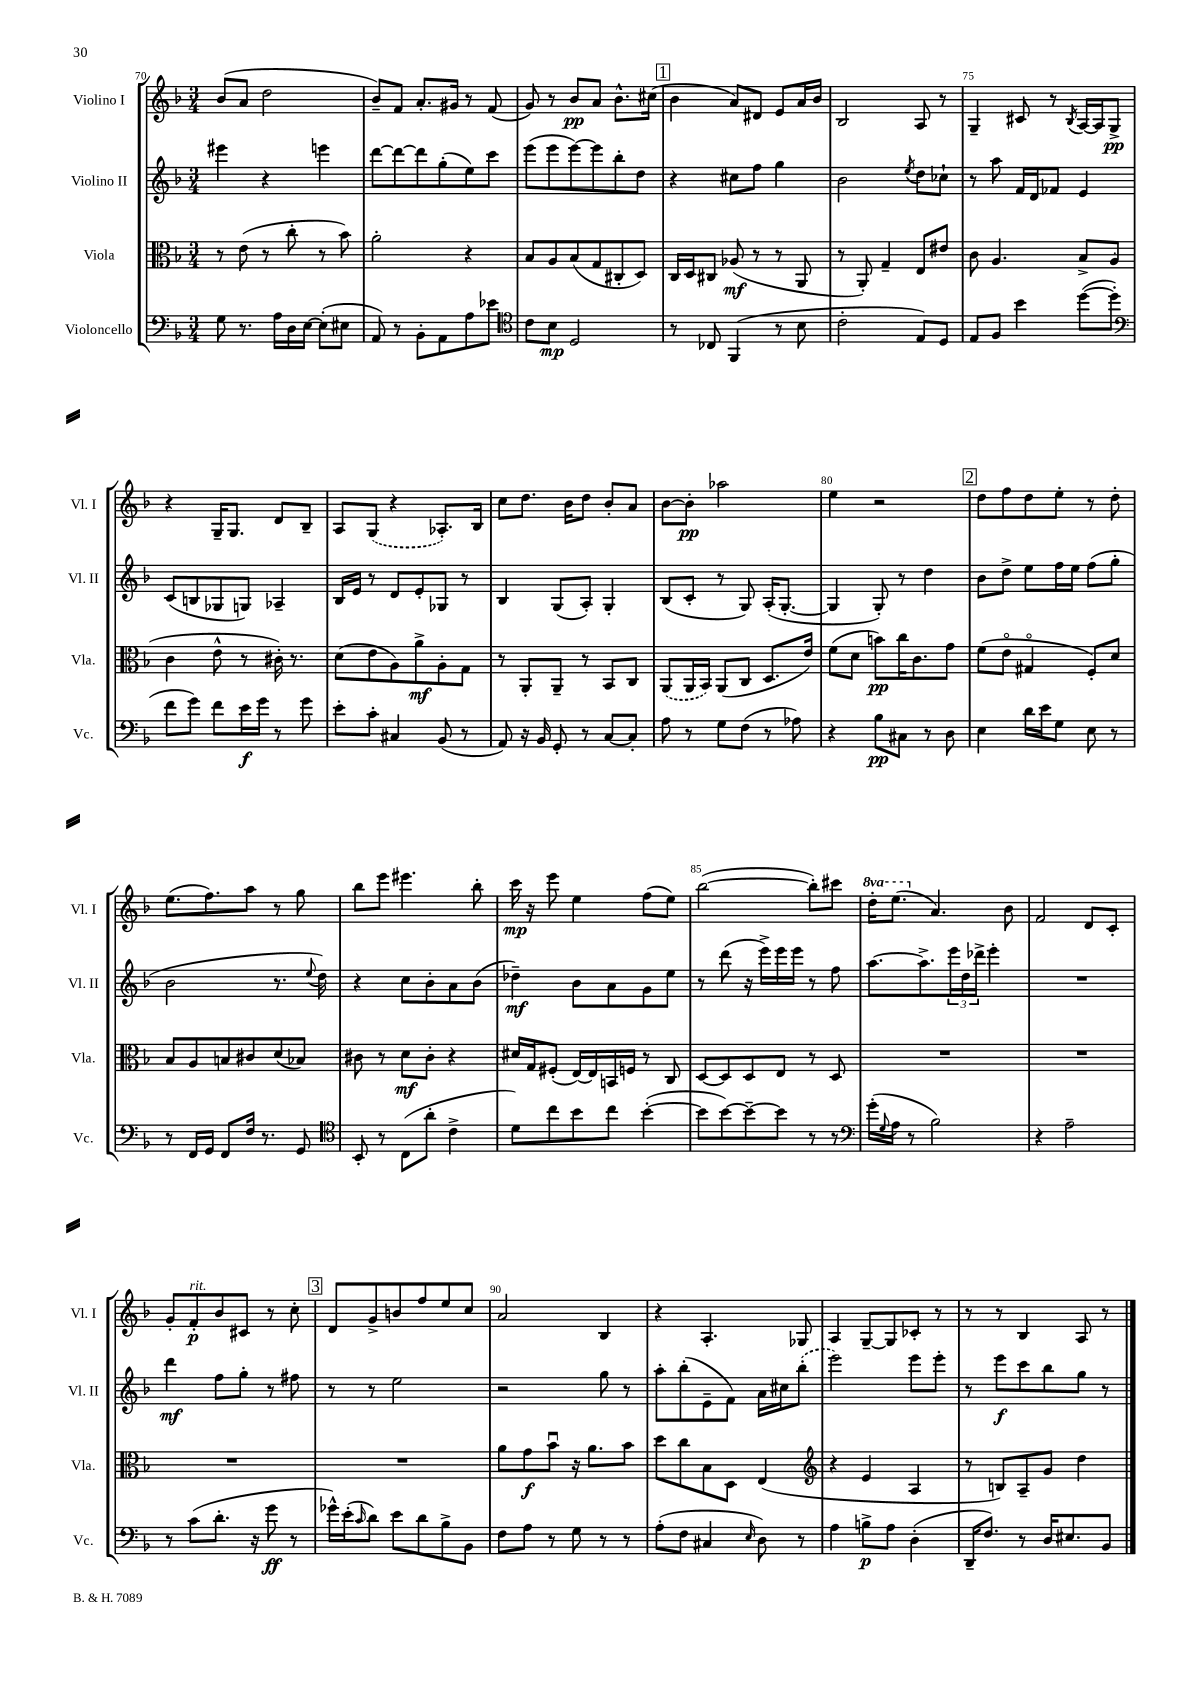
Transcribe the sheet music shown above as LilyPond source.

<<
\new StaffGroup <<
\new Staff = "s0" \with { instrumentName = "Violino I" shortInstrumentName = "Vl. I" } {
    \clef treble \key f \major \numericTimeSignature \time 3/4 \set Staff.ottavationMarkups = #ottavation-simple-ordinals
    bes'8( a'8 d''2 |
    bes'8--) f'8 a'8.-. gis'16 r8 f'8( |
    g'8) r8 bes'8\pp a'8 bes'8.-^ cis''16( |
    \mark \markup { \box "1" } bes'4 a'8) dis'8 e'8 a'16 bes'16 |
    bes2 a8 r8 |
    g4-- cis'8 r8 \acciaccatura { bes8 } a16~ a16 g8->\pp |
    r4 g16-- g8. d'8 bes8-- |
    a8 \once \slurDashed g8( r4 aes8.-.) bes16 |
    c''8 d''8. bes'16 d''8 bes'8-. a'8 |
    bes'8~ bes'8-.\pp aes''2 |
    e''4 r2 |
    \mark \markup { \box "2" } d''8 f''8 d''8 e''8-. r8 d''8-. |
    e''8.( f''8.) a''8 r8 g''8 |
    bes''8 e'''8 eis'''4. bes''8-. |
    c'''16\mp r16 e'''8 e''4 f''8( e''8) |
    bes''2~( bes''8-.) cis'''8 |
    \ottava #1 d'''16-. e'''8.( \ottava #0 a'4.) bes'8 |
    f'2 d'8 c'8-. |
    g'8-. f'8-.\p^\markup { \italic "rit." } bes'8 cis'8 r8 c''8-. |
    \mark \markup { \box "3" } d'8 g'8-> b'8 f''8 e''8 c''8 |
    a'2 bes4 |
    r4 a4.-. ges8 |
    a4 g8~-- g8 ces'8-. r8 |
    r8 r8 bes4 a8 r8 \bar "|." |
}
\new Staff = "s1" \with { instrumentName = "Violino II" shortInstrumentName = "Vl. II" } {
    \clef treble \key f \major \numericTimeSignature \time 3/4
    eis'''4 r4 e'''4 |
    d'''8~ d'''8~ d'''8 g''8-.( e''8) c'''8 |
    e'''8( e'''8 e'''8~) e'''8 bes''8-. d''8 |
    \mark \markup { \box "1" } r4 cis''8 f''8 g''4 |
    bes'2 \acciaccatura { e''8 } d''8 ces''8-! |
    r8 a''8 f'16 d'16 fes'8 e'4 |
    c'8( b8 ges8 g8) aes4-- |
    bes16 e'16 r8 d'8 e'8-. ges8 r8 |
    bes4 g8( a8-.) g4-. |
    bes8( c'8-. r8 g8) a16-.( g8.~-. |
    g4 g8-.) r8 d''4 |
    \mark \markup { \box "2" } bes'8 d''8-> e''8 f''16 e''16 f''8( g''8-. |
    bes'2 r8. \appoggiatura { e''8 } d''16) |
    r4 c''8 bes'8-. a'8 bes'8( |
    des''4--\mf) bes'8 a'8 g'8 e''8 |
    r8 d'''8( r16 e'''16->) e'''16 e'''16 r8 f''8 |
    a''8.~ a''8.-> \tuplet 3/2 { e'''16 d''16 des'''16-> } e'''4-. |
    R2. |
    d'''4\mf f''8 g''8-. r8 fis''8 |
    \mark \markup { \box "3" } r8 r8 e''2 |
    r2 g''8 r8 |
    a''8-. bes''8-.( e'8-- f'8) a'16 cis''16 \once \slurDashed bes''8-.( |
    e'''2) e'''8 e'''8-. |
    r8 e'''8\f c'''8 bes''8 g''8 r8 \bar "|." |
}
\new Staff = "s2" \with { instrumentName = "Viola" shortInstrumentName = "Vla." } {
    \clef alto \key f \major \numericTimeSignature \time 3/4
    r8 e'8( r8 c''8-. r8 bes'8) |
    a'2-. r4 |
    bes8 a8 bes8( g8 cis8-. d8) |
    \mark \markup { \box "1" } c16 d16 cis8 aes8\mf( r8 r8 a,8 |
    r8 a,8-.) g4-- e8 eis'8 |
    c'8 a4. bes8-> a8( |
    c'4 e'8-^ r8 cis'16-.) r8. |
    d'8( e'8 a8) a'8->\mf a8-. g8 |
    r8 a,8-. a,8-- r8 bes,8 c8 |
    \once \slurDashed a,8( a,16 bes,16) a,8( c8 d8. e'16) |
    f'8( d'8 b'8\pp) c''16 c'8. g'8 |
    \mark \markup { \box "2" } f'8( e'8\flageolet gis4\flageolet f8-.) d'8 |
    bes8 a8 b8 cis'8 d'8( bes8) |
    cis'8 r8 d'8\mf cis'8-. r4 |
    dis'16 g16 fis8-.( e16~) e16 b,16 f16 r8 c8 |
    d8~ d8 d8 e8 r8 d8 |
    R2. |
    R2. |
    R2. |
    \mark \markup { \box "3" } R2. |
    a'8 g'8\f bes'8\downbow r16 a'8. bes'8 |
    d''8 c''8 bes8 d8 e4( |
    \clef treble r4 e'4 a4 |
    r8 b8) a8-- g'8 d''4 \bar "|." |
}
\new Staff = "s3" \with { instrumentName = "Violoncello" shortInstrumentName = "Vc." } {
    \clef bass \key f \major \numericTimeSignature \time 3/4
    g8 r8. a16 d16 e16~ e8-.( eis8 |
    a,8) r8 bes,8-. a,8 a8 ees'8 |
    \clef tenor c'8 bes8\mp d2 |
    \mark \markup { \box "1" } r8 ces8 f,4( r8 bes8 |
    c'2-. e8) d8 |
    e8 f8 bes'4 d''8~( d''8-. |
    \clef bass f'8 g'8) f'8 e'16\f g'16 r8 g'8 |
    e'8-. c'8-. cis4 bes,8( r8 |
    a,8) r16 bes,16 g,8-. r8 c8~ c8-. |
    a8 r8 g8 f8( r8 aes8) |
    r4 bes8\pp cis8 r8 d8 |
    \mark \markup { \box "2" } e4 d'16 e'16 g8 e8 r8 |
    r8 f,16 g,16 f,8 f16 r8. g,8 |
    \clef tenor bes,8-. r8 c8( a'8-. c'4-> |
    d'8) c''8 bes'8 c''8 bes'4~-.( |
    bes'8 bes'8~) bes'8~-- bes'8 r8 r8 |
    \clef bass g'16-.( \appoggiatura { g8 } a16 r8 bes2) |
    r4 a2-- |
    r8 c'8( d'8.-. r16 g'8\ff r8 |
    \mark \markup { \box "3" } ges'16-^) e'16-.( \grace { c'16 } d'8) e'8 d'8 bes8-> bes,8 |
    f8 a8 r8 g8 r8 r8 |
    a8-.( f8 cis4 \grace { e16 } d8) r8 |
    a4 b8->\p a8 d4-.( |
    d,16-- f8.) r8 d16 eis8. bes,8 \bar "|." |
}
>>
>>
\layout { \context { \Score currentBarNumber = #70 \override BarNumber.break-visibility = ##(#f #t #t) barNumberVisibility = #(every-nth-bar-number-visible 5) } }
